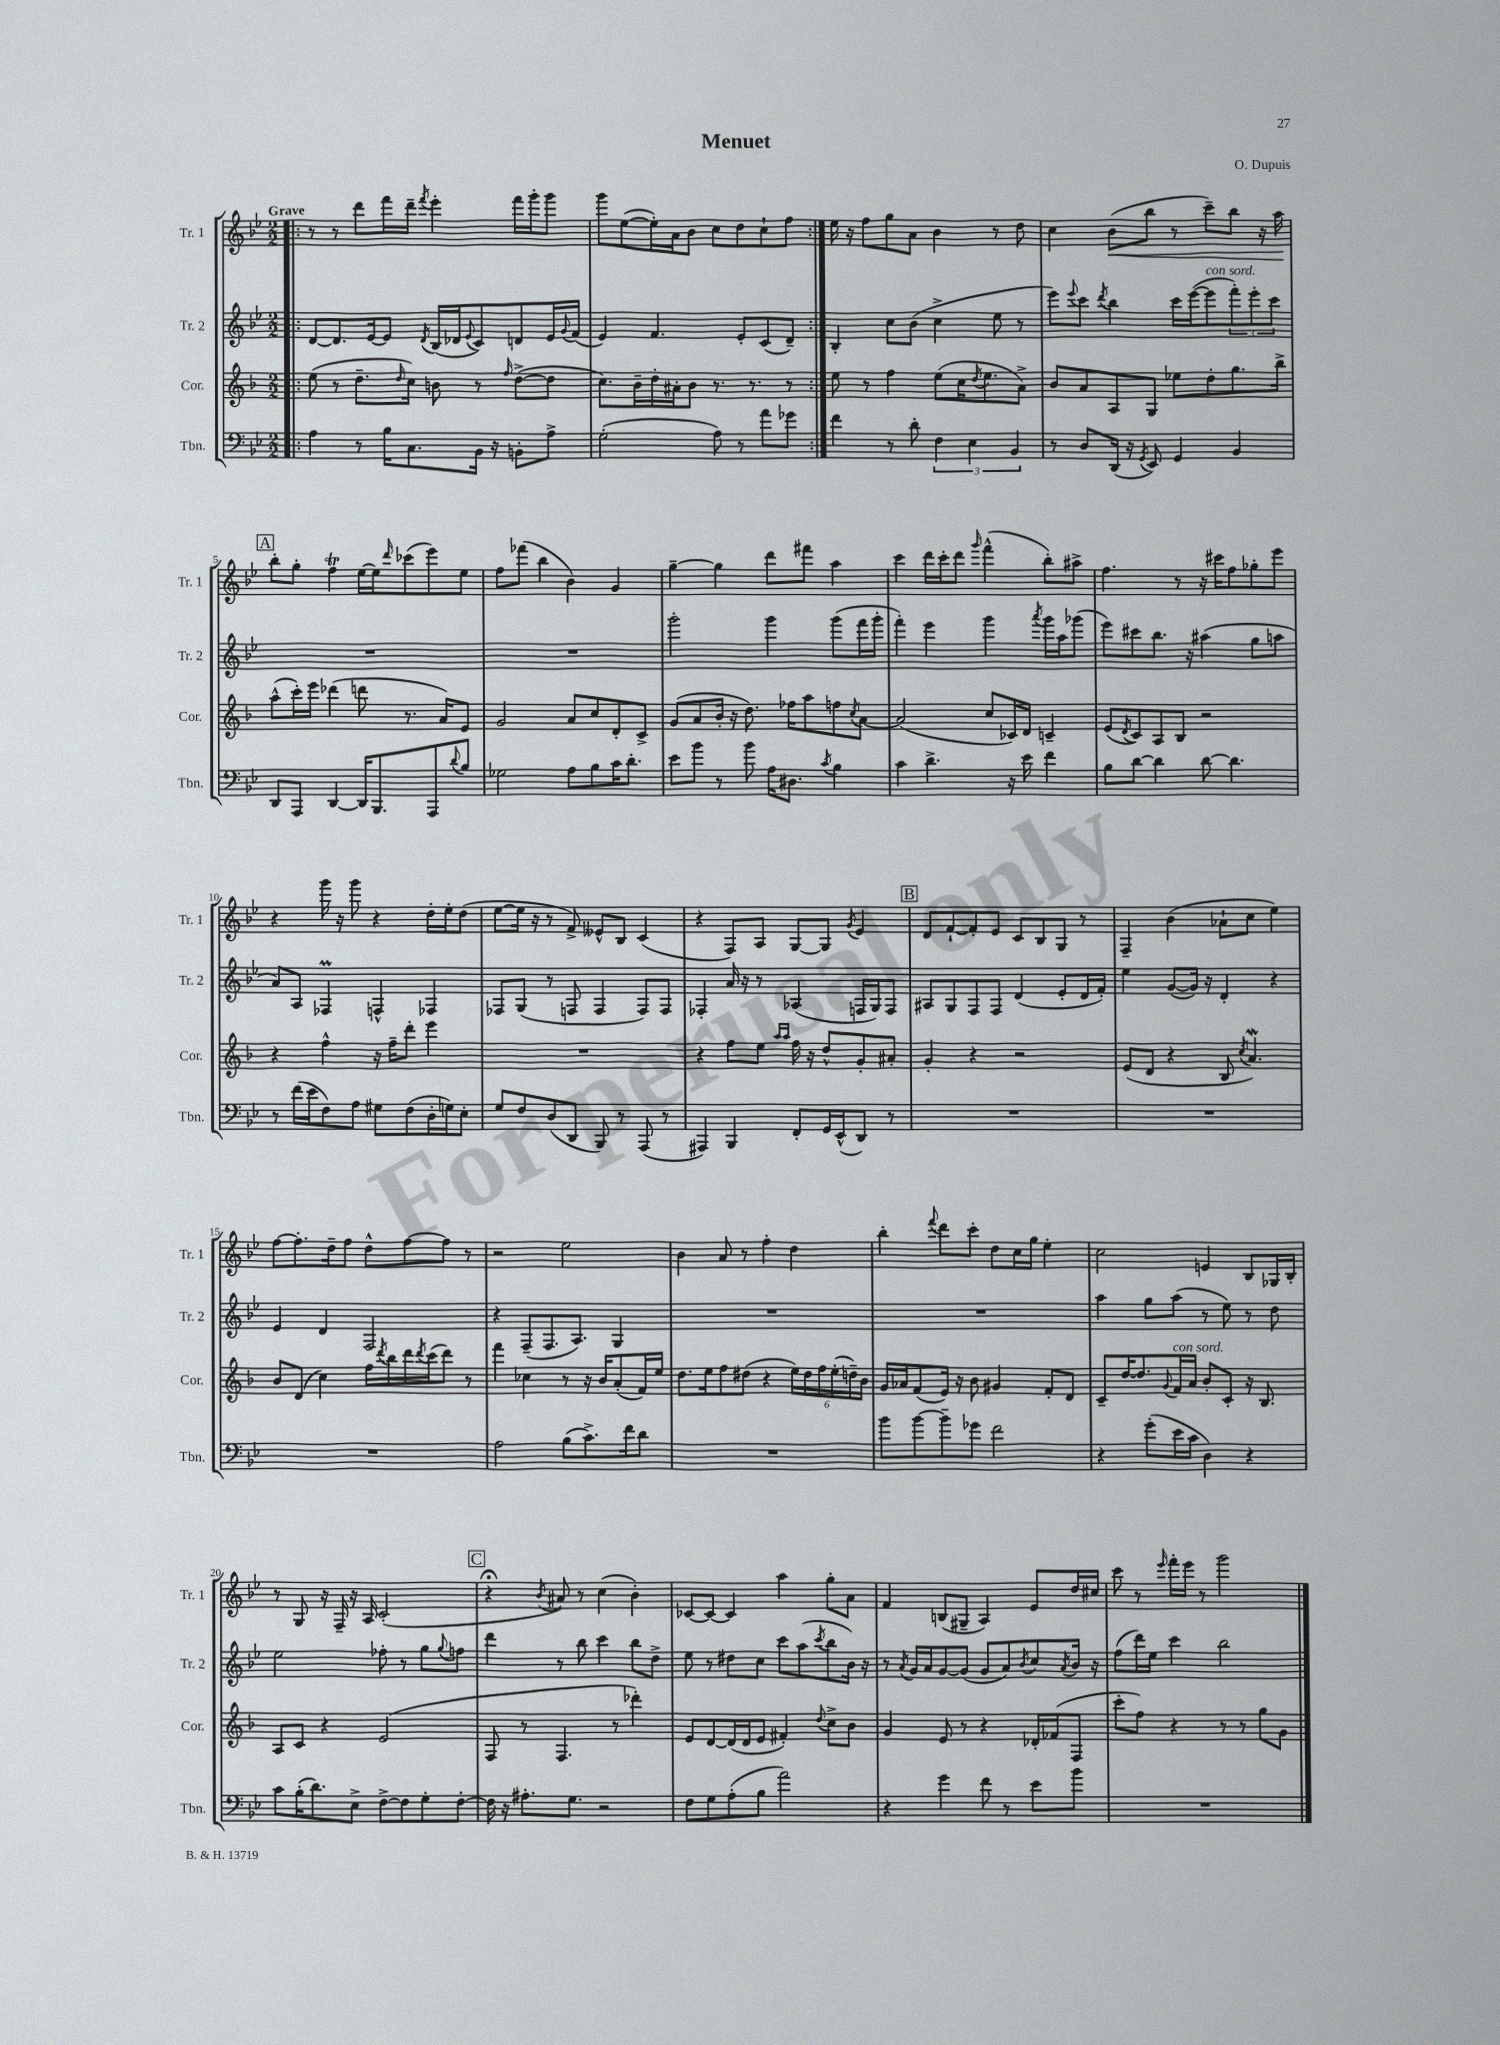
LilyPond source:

\header { title = "Menuet" composer = "O. Dupuis" }
<<
\new StaffGroup <<
\new Staff = "s0" \with { instrumentName = "Tr. 1" shortInstrumentName = "Tr. 1" } {
    \clef treble \key bes \major \numericTimeSignature \time 2/2 \tempo "Grave"
    \repeat volta 2 { \bar ".|:" r8 r8 d'''8 f'''16 d'''16-- \acciaccatura { f'''8 } ees'''4-. f'''16 g'''16-. g'''8 |
    g'''8 ees''8~( ees''16-.) a'16 bes'8 c''8 d''8 c''8-! f''8 | }
    ees''16 r16 f''8 g''8 a'8 bes'4 r8 d''8 |
    c''4 bes'8\<( bes''8 r8 c'''8--) bes''8 r16 a''16\! |
    \mark \markup { \box "A" } bes''8-. g''8-. f''4\trill ees''16~ ees''16 \grace { d'''16 } ces'''8( ees'''8) ees''8 |
    f''8 fes'''8( bes''4 bes'4) g'4 |
    g''4~-- g''4 d'''8 fis'''8 a''4 |
    c'''4 d'''16 c'''16-. d'''8 \grace { g'''16 } f'''4-^( bes''8-.) ais''8-> |
    f''4. r8 r16 cis'''16 f''8 ges''8-. ees'''8 |
    r4 g'''16 r16 g'''8 r4 d''16-. ees''16-. d''8( |
    ees''8~ ees''16 r16 r8 f'8->) eeses'8-^ bes8 c'4( |
    r4 f8) a8 g8~ g8 \acciaccatura { g'8 } ees'4 |
    \mark \markup { \box "B" } d'8 f'8~-! f'8-. ees'8 c'8 bes8 g8 r8 |
    f4-- bes'4( aes'8-! c''8 ees''4) |
    f''8~ f''8.-. d''16-- f''8 d''8-^ f''8~ f''8 r8 |
    r2 ees''2 |
    bes'4 a'8 r8 f''4-. d''4 |
    bes''4-. \appoggiatura { f'''8 } d'''8 c'''8-. d''8 c''16 g''16 ees''4-. |
    c''2 e'4 bes8 ges16 bes16-. |
    r8 g8 r16 f16-- r16 a16 c'2-.( |
    \mark \markup { \box "C" } r4\fermata \acciaccatura { bes'8 } ais'8) r8 c''4( bes'4-.) |
    ces'8~ ces'8~ ces'4 a''4 g''8-. a'8 |
    f'4 b8( gis8-- a4) ees'8 d''16 cis''16 |
    c'''8 r8 \grace { ees'''16 } f'''16-. ees'''16 r8 g'''2 \bar "|." |
}
\new Staff = "s1" \with { instrumentName = "Tr. 2" shortInstrumentName = "Tr. 2" } {
    \clef treble \key bes \major \numericTimeSignature \time 2/2
    \repeat volta 2 { \bar ".|:" d'8~ d'8. ees'16~ ees'8 \acciaccatura { d'8 } bes16( des'16 \appoggiatura { ees'8 } c'8) d'8 ees'16 \appoggiatura { g'8 } f'16( |
    ees'4) f'4. ees'8-. c'8( d'8--) | }
    bes4-. c''8 bes'8( c''4-> ees''8 r8 |
    ees'''8) \appoggiatura { ees'''8 } c'''8 \acciaccatura { d'''8 } bes''4 c'''16 ees'''16~( ees'''8^\markup { \italic "con sord." } \tuplet 3/2 { f'''8-.) ees'''8-. c'''8 } |
    \mark \markup { \box "A" } R1 |
    R1 |
    g'''2-. g'''4 g'''8( f'''16 g'''16-. |
    f'''4-.) ees'''4 g'''4 \acciaccatura { a'''8 } g'''16 a''16 ges'''8( |
    ees'''8) cis'''8 bes''8. r16 ais''4( g''8 a''8 |
    a'8) a8 fes4\prall f4-^ fes4 |
    fes8 g8( r8 f8 f4 f8) f8 |
    fes4-. a'16 r16 r8 aes4( f16 g16) f8 |
    \mark \markup { \box "B" } ais8 g8 f8 f8 d'4( ees'8-. d'16 f'16-.) |
    ees''4 g'8~( g'16) r16 d'4-. r4 |
    ees'4 d'4 f2 |
    r4 f8--( f8. a8.) g4 |
    R1 |
    R1 |
    a''4 g''8 a''8( r8 ees''8) r8 d''8 |
    ees''2 fes''8-. r8 g''8 \appoggiatura { g''8 } f''8 |
    \mark \markup { \box "C" } d'''4 r8 bes''8 c'''4 bes''8 d''8-> |
    ees''8 r8 dis''8 c''8 c'''8 a''8( \acciaccatura { c'''8 } bes''8 bes'16) r16 |
    r8 \acciaccatura { a'8 } g'16 a'16 g'8~ g'8( g'8 a'8) \acciaccatura { bes'8 } c''8 \acciaccatura { a'8 } bes'16 r16 |
    f''8( d'''16) ees''16 c'''4 bes''2 \bar "|." |
}
\new Staff = "s2" \with { instrumentName = "Cor." shortInstrumentName = "Cor." } {
    \clef treble \key f \major \numericTimeSignature \time 2/2
    \repeat volta 2 { \bar ".|:" e''8( r8 d''8.-- \grace { d''16 } c''16) b'8 r8 \grace { f''16 } d''8~->( d''8 |
    c''8.) bes'16-- d''16-. ais'16-. bes'8 r8. r8. r8 | }
    e''8 r8 f''4 e''8( c''16 \acciaccatura { d''8 } e''8. a'8->) |
    bes'8 a'8 a8 g8 ees''8 d''8-. g''8. bes''16-> |
    \mark \markup { \box "A" } a''8-^( c'''16-.) e'''16 des'''4( d'''8 r8. a'16) e'8 |
    g'2 a'8 c''8 d'8-. c'8-> |
    g'8( a'8 bes'16-. r16 d''8.) fes''16 a''8 f''8 \acciaccatura { c''8 } a'8~ |
    a'2( c''8 ces'16) d'16 c'4-- |
    e'8( \acciaccatura { d'8 } c'8) a8 bes8 r2 |
    r4 f''4-^ r16 f''16-- d'''8-. e'''4 |
    R1 |
    r4 f''8 e''8 \grace { a''16 a''16 } f''16 r16 d''8-^ g'8-. ais'8-. |
    \mark \markup { \box "B" } g'4-. r4 r2 |
    e'8( d'8 r4 bes8 \acciaccatura { c''8 } a'4.\mordent) |
    bes'8 d'8( c''4) f''16 \acciaccatura { d'''8 } bes''16 d'''16 \acciaccatura { d'''8 } c'''16( d'''8) r8 |
    f'''4 ces''4 r8 r16 bes'16 a'8-.( f'16) e''16 |
    d''8. e''16 f''8 dis''8( r4 \tuplet 6/4 { e''16) dis''16 f''16 e''16-.( d''16--) bes'16 } |
    g'16 aes'16 f'8( e'16) r16 bes'8 gis'4 f'8-. d'8 |
    c'8-- d''16~ d''8. \appoggiatura { g'8 } f'16^\markup { \italic "con sord." } a'16 bes'8-. c'8-. r16 bes8. |
    a8 c'8 r4 e'2( |
    \mark \markup { \box "C" } f8 r8 f4. r8 des'''4-.) |
    e'8 d'8~ d'16( d'16 e'8 fis'4-.) \appoggiatura { d''8 } c''8-> bes'8 |
    g'4 e'8 r8 r4 des'16-. fes'16( f8 |
    c'''8-. f''8) r4 r8 r8 g''8 g'8 \bar "|." |
}
\new Staff = "s3" \with { instrumentName = "Tbn." shortInstrumentName = "Tbn." } {
    \clef bass \key bes \major \numericTimeSignature \time 2/2
    \repeat volta 2 { \bar ".|:" a4 r8 bes16 c8. bes,16 r16 b,8-. a8-> |
    g2-.( a8) r8 a'8 ges'8 | }
    f'4 r8 d'8-. \tuplet 3/2 { f4 ees4 bes,4 } |
    r8 d8 d,16( r16 \acciaccatura { g,8 } ees,8) g,4 bes,4 |
    \mark \markup { \box "A" } d,8 a,,8 d,4~ d,16 bes,,8. a,,8 \appoggiatura { d'8 } bes8 |
    ges2 a8 bes8 c'16 d'8.-. |
    ees'8 bes'8 r8 bes'8 a16 dis8. \acciaccatura { c'8 } bes4 |
    c'4 d'4.-> r16 ees'16 f'4 |
    bes8 d'8~ d'4 d'8~ d'4. |
    r8 f'16( ees'16 f8) a8 gis8 f8( d16-. g16) ees8-. |
    g8 f8 d8( d,8 bes,,8) r8 a,,8( r8 |
    ais,,4) bes,,4 f,8-. g,16 ees,16-^( d,8) r8 |
    \mark \markup { \box "B" } R1 |
    R1 |
    R1 |
    a2 bes8( c'8.->) f'16 d'8 |
    R1 |
    bes'8 bes'8~ bes'8-- ges'8 f'2 |
    r4 g'8-.( ees'16 c'16 d4) r4 |
    c'8 bes16-.( d'8.) ees8-> f8~-> f8 g8-. f8~-. |
    \mark \markup { \box "C" } f16 r16 ais8.-. g8. r2 |
    f8 g8 a8-.( bes8 a'2) |
    r4 g'4 f'8 r8 ees'8 bes'8 |
    R1 \bar "|." |
}
>>
>>
